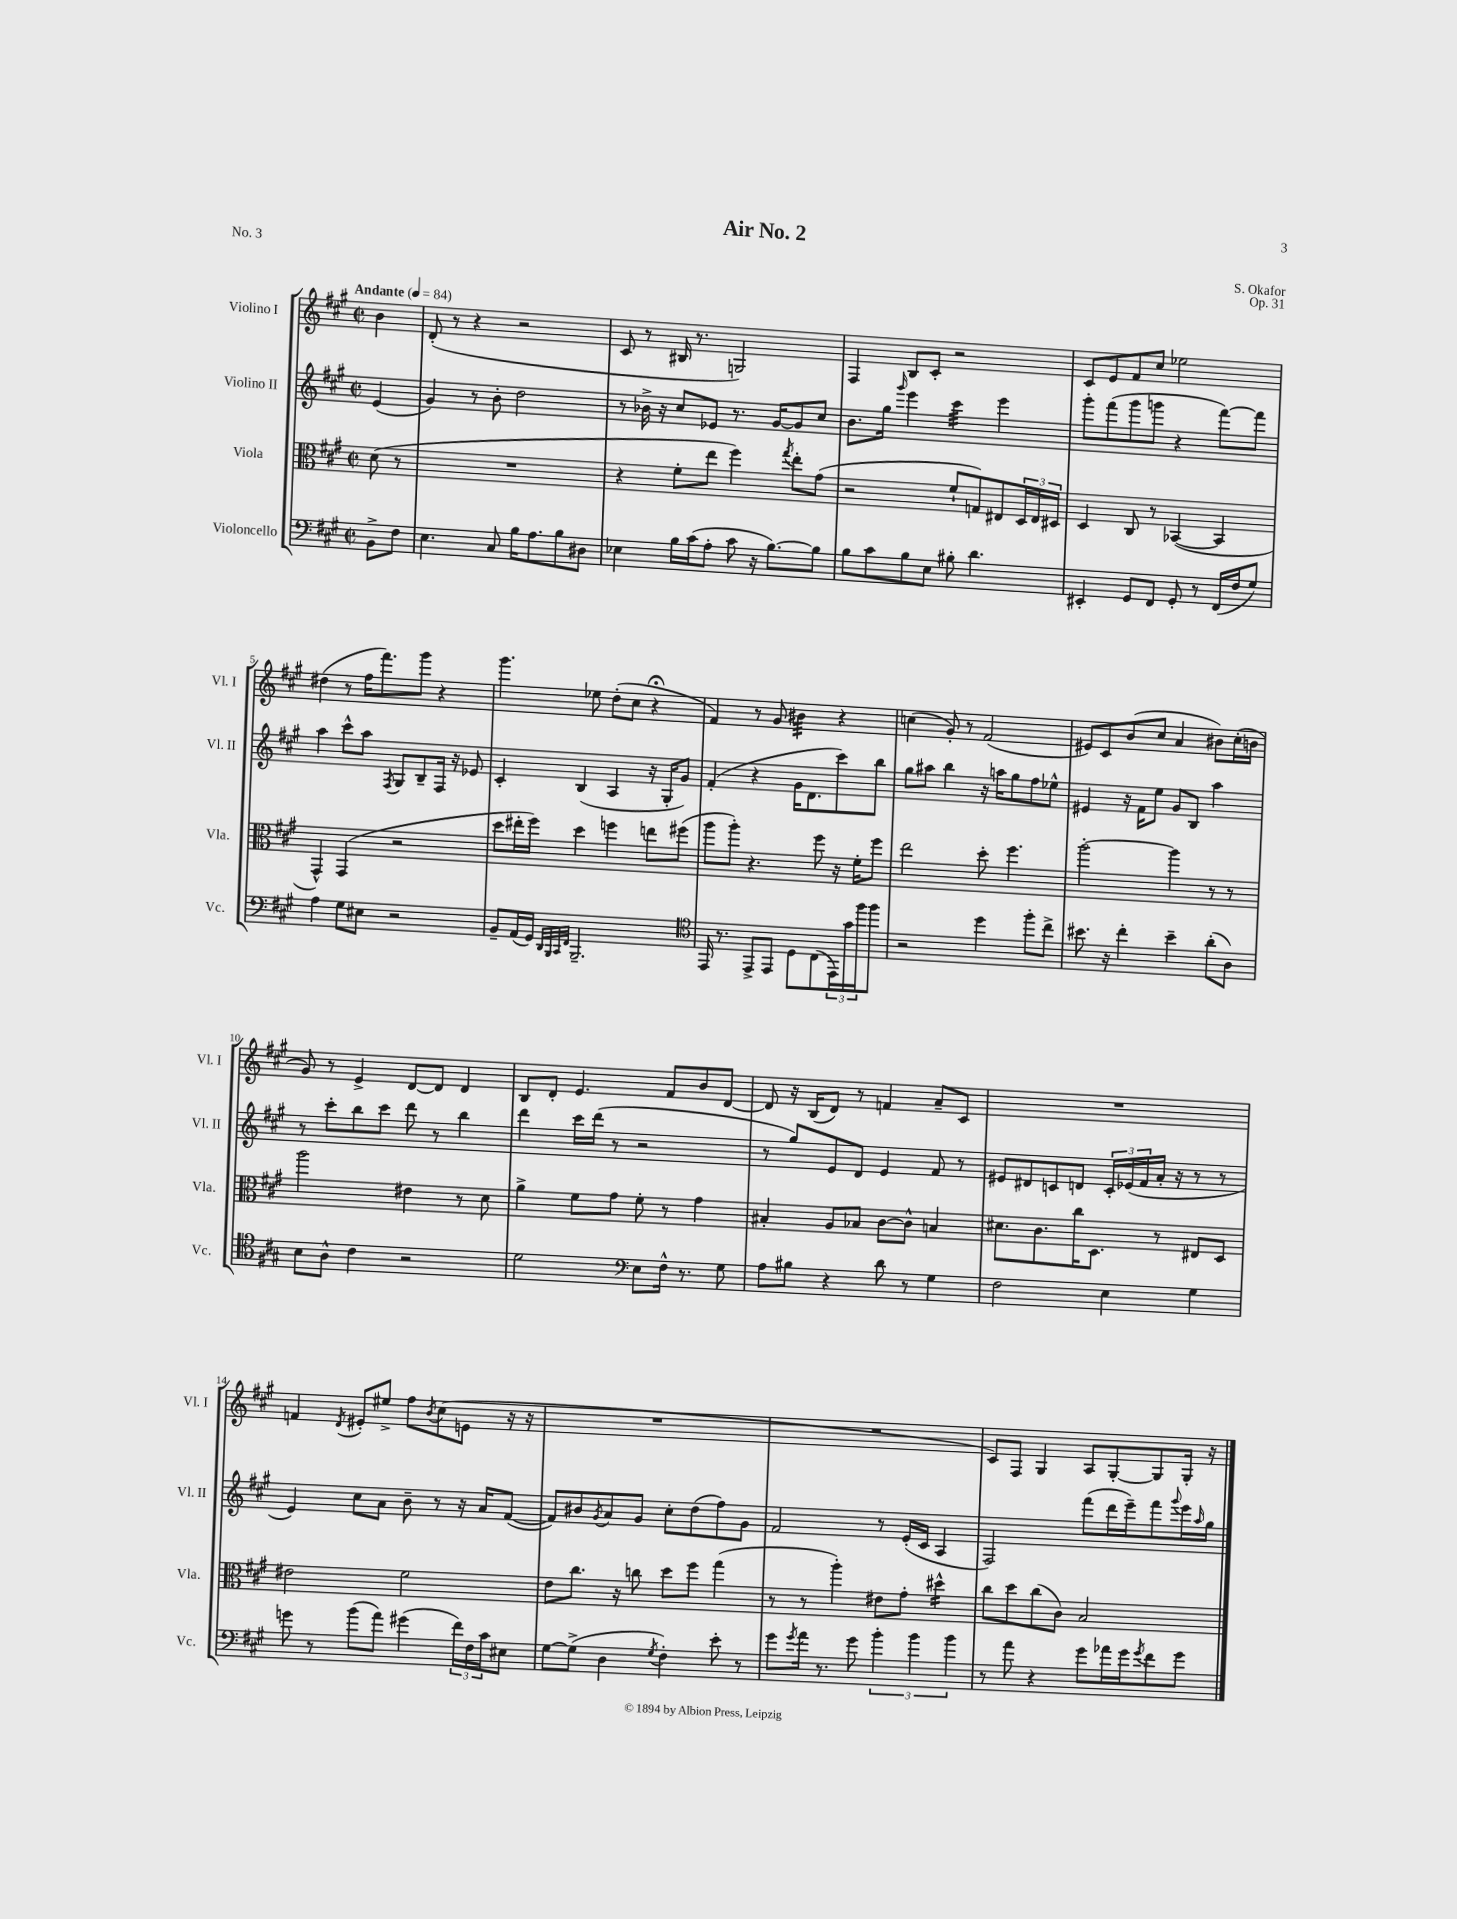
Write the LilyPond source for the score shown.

\header { title = "Air No. 2" composer = "S. Okafor" opus = "Op. 31" piece = "No. 3" }
<<
\new StaffGroup <<
\new Staff = "s0" \with { instrumentName = "Violino I" shortInstrumentName = "Vl. I" } {
    \clef treble \key a \major \defaultTimeSignature \time 2/2 \partial 4 \tempo "Andante" 4 = 84
    b'4 |
    d'8-.( r8 r4 r2 |
    cis'8 r8 bis16 r8. g2) |
    fis4 b8 cis'8-. r2 |
    cis'8 e'8 fis'8 cis''8 ees''2 |
    dis''4( r8 fis''16 fis'''8.) gis'''8 r4 |
    gis'''4. ees''8 d''8-.( cis''8 r4\fermata |
    fis'4) r8 gis'8 bis'4:32 r4 |
    c''4( gis'8-.) r8 fis'2( |
    eis'8) cis'8 b'8( cis''8 a'4 bis'8) cis''16-.( b'16 |
    gis'8) r8 e'4-> d'8~ d'8 d'4 |
    b8 d'8-. e'4. fis'8 b'8 d'8~ |
    d'8 r16 b16( d'8) r8 f'4 a'8-- cis'8 |
    R1 |
    f'4 \acciaccatura { d'8 } eis'8-. eis''8-> fis''8 \acciaccatura { b'8 } cis''8( e'8 r16 r16 |
    R1 |
    R1 |
    cis'8) fis8 gis4 a8 gis8~-. gis8 gis16-. r16 \bar "|." |
}
\new Staff = "s1" \with { instrumentName = "Violino II" shortInstrumentName = "Vl. II" } {
    \clef treble \key a \major \defaultTimeSignature \time 2/2 \partial 4
    e'4( |
    gis'4) r8 b'8-. d''2 |
    r8 bes'16-> r16 cis''8 ees'8 r8. gis'16~ gis'8 cis''8 |
    b'8. gis''16 \grace { gis'''16 } e'''4 cis'''4:32 e'''4 |
    gis'''8-. fis'''8( gis'''8 g'''8 r4 fis'''8~) fis'''8 |
    a''4 cis'''8-^ a''8 \acciaccatura { fis8 } gis8 b8-- fis16 r16 ees'8 |
    cis'4-. b4( a4 r16 gis16-. gis'8) |
    fis'4-.( r4 gis'16 d'8. cis'''8) b''8 |
    gis''8 ais''8 b''4 r16 a''16 gis''8 fis''8 ees''8-^ |
    eis'4 r16 fis'16 e''8 gis'8 b8 a''4 |
    r8 cis'''8-. b''8 cis'''8 d'''8 r8 b''4 |
    d'''4 cis'''16 d'''16( r8 r2 |
    r8 gis''8) e'8 d'8 e'4 fis'8 r8 |
    eis'8 dis'8 c'8 d'8 \tuplet 3/2 { c'16-. ees'16( fis'16 } a'16-. r16 r8 r8 |
    e'4) cis''8 a'8 b'8-- r8 r16 a'16 fis'8~( |
    fis'8) bis'8 \acciaccatura { gis'8 } a'8 gis'8 cis''8-. d''8( fis''8) gis'8 |
    fis'2 r8 e'16-.( cis'16 a4 |
    fis2) fis'''8( d'''16 e'''16--) fis'''8 \appoggiatura { gis'''8 } e'''16 \grace { a''16 } gis''16 \bar "|." |
}
\new Staff = "s2" \with { instrumentName = "Viola" shortInstrumentName = "Vla." } {
    \clef alto \key a \major \defaultTimeSignature \time 2/2 \partial 4
    d'8( r8 |
    R1 |
    r4 fis'8-. e''8 fis''4) \acciaccatura { gis''8 } e''8-. gis'8( |
    r2 fis'8-! g8) eis8 \tuplet 3/2 { d16 eis16 dis16 } |
    d4 cis8 r8 bes,4~( bes,4 |
    gis,4-^) gis,4( r2 |
    d''8 eis''16-. fis''16) d''4 f''4 e''8 fis''8( |
    a''8 a''8-.) r4. fis''8 r16 fis'16-. fis''8 |
    e''2 d''8-. fis''4. |
    a''2~-. a''4 r8 r8 |
    a''2 eis'4 r8 d'8 |
    a'4-> fis'8 gis'8 fis'8-. r8 gis'4 |
    bis4-. a8 bes8 cis'8~ cis'8-^ b4 |
    dis'8. cis'8. cis''16 d8. r8 eis8 d8 |
    eis'2 fis'2 |
    e'8 cis''8. r16 c''8 d''8 fis''8 gis''4( |
    r8 r8 a''4-.) eis'8 gis'8-. dis''4:16-^ |
    cis''8 d''8 cis''8( cis'8) b2 \bar "|." |
}
\new Staff = "s3" \with { instrumentName = "Violoncello" shortInstrumentName = "Vc." } {
    \clef bass \key a \major \defaultTimeSignature \time 2/2 \partial 4
    b,8-> fis8 |
    e4. cis8 b16 a8. b8 dis8 |
    ees4 b16 cis'16( a8-. cis'8 r16 b8.~) b8 |
    b8 cis'8 b8 e8 bis8-. d'4. |
    eis,4-. gis,8 fis,8 gis,8-. r8 fis,16( fis16 gis8) |
    a4 gis8 eis8 r2 |
    b,8-- a,16( gis,16) \grace { d,32 b,,32 cis,32 fis,32 } b,,2.-- |
    \clef tenor e,16 r8. e,8-> e,8 d8 cis8( \tuplet 3/2 { e,16) gis'16 fis''16 } fis''8 |
    r2 d''4 fis''8-. cis''8-> |
    bis'8. r16 cis''4-. bis'4-- a'8-.( a8) |
    b8 a8-^ cis'4 r2 |
    d'2 \clef bass e8 fis16-^ r8. gis8 |
    a8 bis8 r4 d'8 r8 gis4 |
    fis2 e4 gis4 |
    g'8 r8 b'8( a'8) gis'4( \tuplet 3/2 { fis'16) fis16 cis'16 } eis8 |
    gis8~ gis8->( d4 \acciaccatura { gis8 } fis4-.) e'8-. r8 |
    gis'8 \acciaccatura { gis'8 } a'16 r8. gis'8 \tuplet 3/2 { b'4-. b'4 b'4 } |
    r8 a'8 r4 gis'8 aes'16 gis'16 \acciaccatura { gis'8 } fis'8 gis'8 \bar "|." |
}
>>
>>
